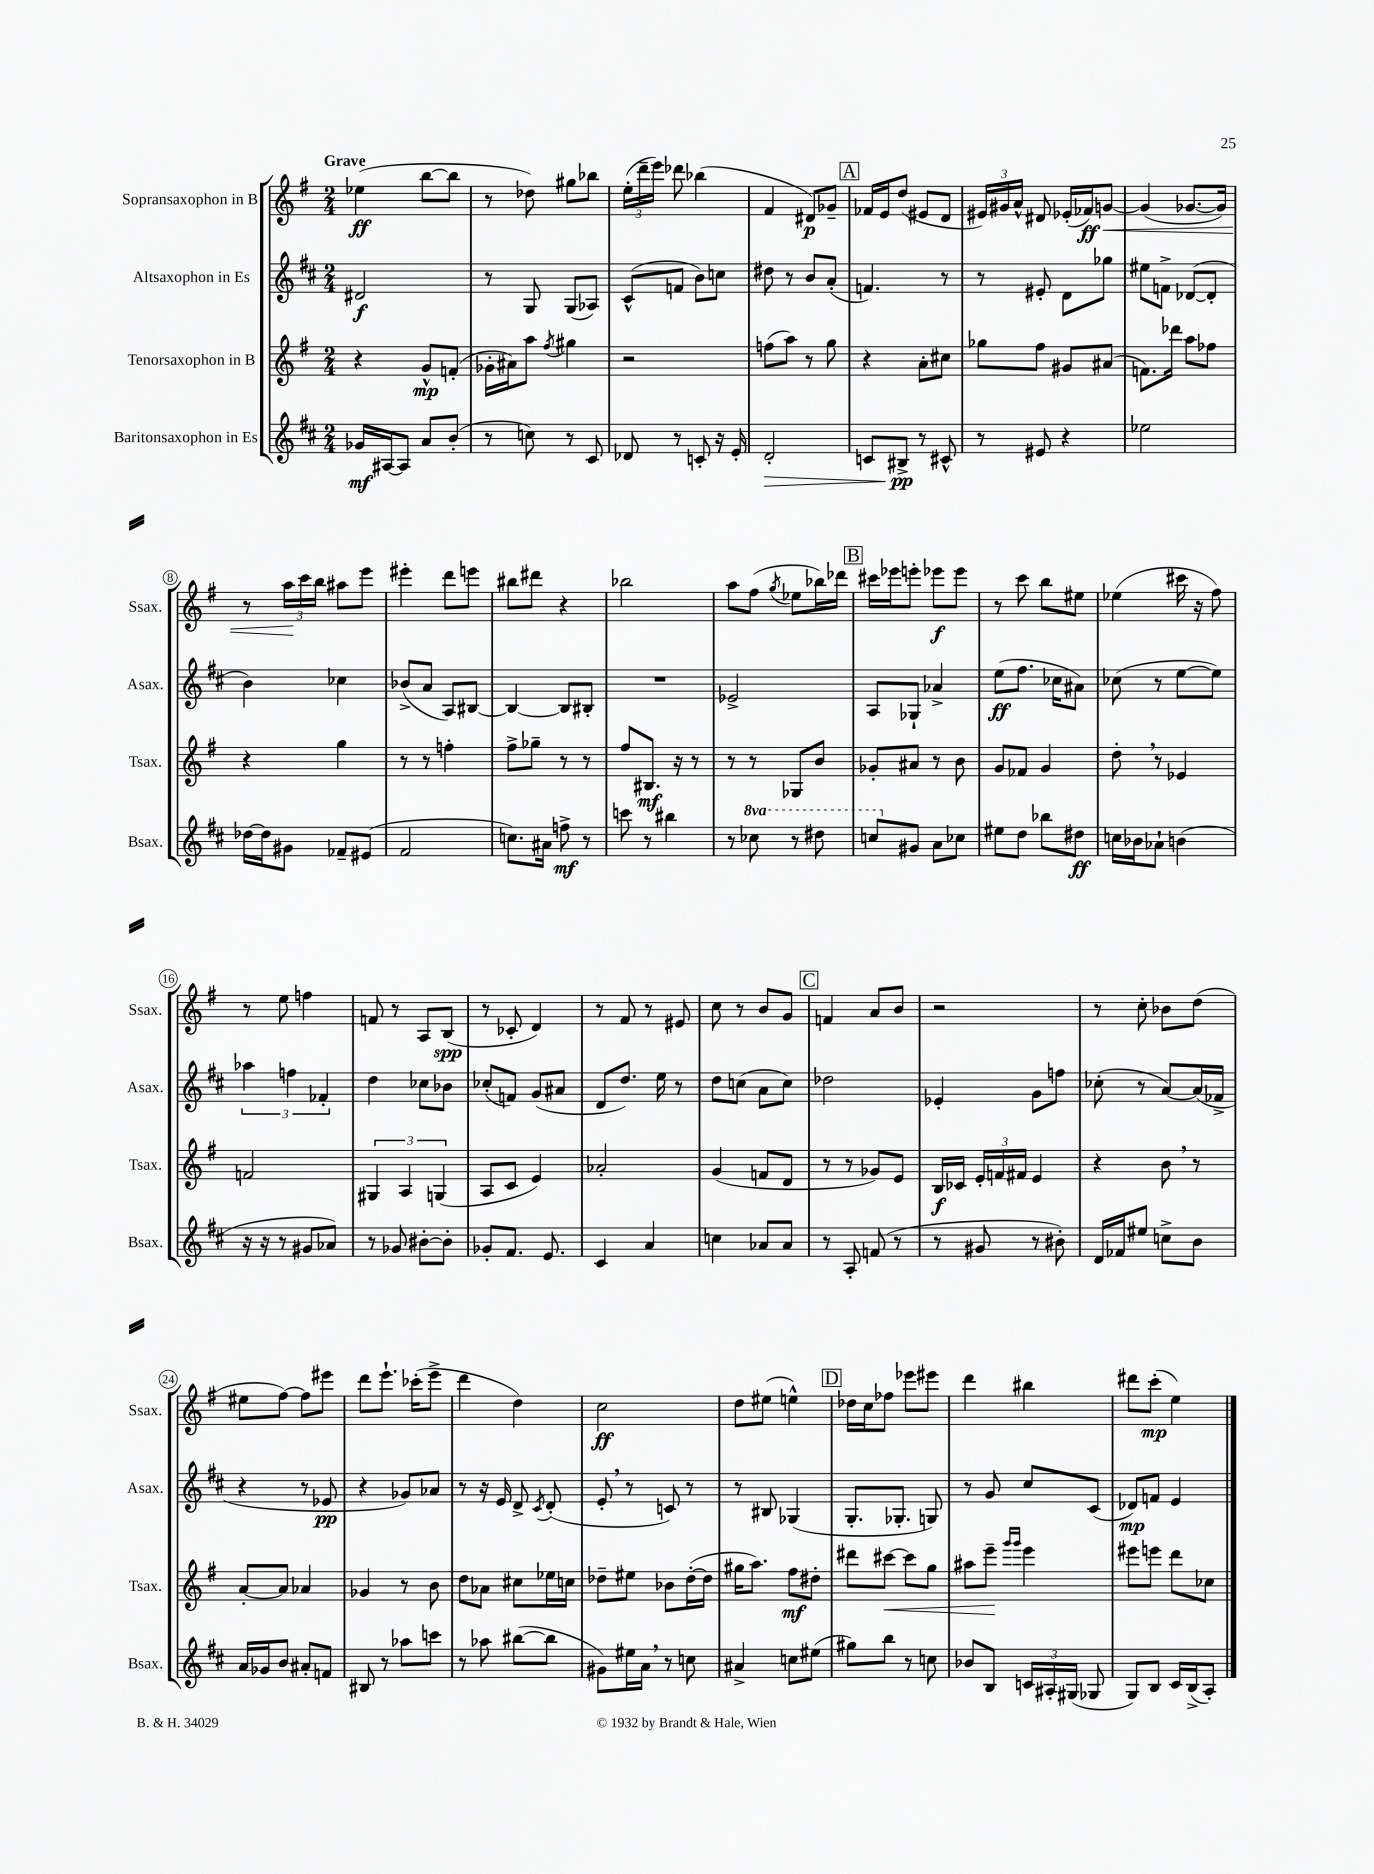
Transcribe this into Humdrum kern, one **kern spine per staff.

**kern	**kern	**kern	**kern
*staff4	*staff3	*staff2	*staff1
*clefG2	*clefG2	*clefG2	*clefG2
*k[f#c#]	*k[f#]	*k[f#c#]	*k[f#]
*M2/4	*M2/4	*M2/4	*M2/4
16g-	4r	2d#	(4ee-
[16A#	.	.	.
8A#]	.	.	.
8a	8g^^	.	[8bb
(8b'	(8f'	.	8bb]
=	=	=	=
8r	16g-'	8r	8r
.	16a#)	.	.
8cc)	8aa	8G	8dd-)
.	8qff#	.	.
8r	4gg#	(8G	8gg#
8c#	.	8A-)	8bb-
=	=	=	=
8d-	2r	(8c#^^	(24ee'
.	.	.	24ddd~
.	.	.	24eee)
8r	.	8f	8ddd-
8c'	.	8b)	(4bb-
16r	.	8cc	.
16e'	.	.	.
=	=	=	=
2d'	(8ff	8dd#	4f#
.	8aa)	8r	.
.	8r	8b	8d#)
.	8gg	(8a'	8g-~
=	=	=	=
8c	4r	4.f)	16f-
.	.	.	16e
8B#^	.	.	(8dd
8r	8a'	.	8e#
8c#^^	8cc#	8r	8d
=	=	=	=
8r	8gg-	8r	24e#)
.	.	.	24g#
.	.	.	24a^^
8e#	8ff#	8e#'	8d#
4r	8g#	8d	(16e-'
.	.	.	16f-)
.	(8a#	8gg-	[8g
=	=	=	=
2ee-	8.f)	8ee#	(4g]
.	.	8f^	.
.	16ddd-	.	.
.	8aa	([8d-	[8.g-
.	8ff-	8d-']	.
.	.	.	16g-])
=	=	=	=
[16dd-	4r	4b)	8r
16dd-]	.	.	.
8g#	.	.	24aa
.	.	.	24ccc
.	.	.	24bb
8f-~	4gg	4cc-	8aa#
(8e#	.	.	8eee
=	=	=	=
2f#	8r	(8b-^	4eee#'
.	8r	8a	.
.	4ff'	8A)	8ddd
.	.	[8B#	8eee
=	=	=	=
8.cc)	8ff#^	4B#_	8bb#
.	8gg-~	.	8ddd#
16a#	.	.	.
8ff^	8r	8B#]	4r
8r	8r	8B#'	.
=	=	=	=
8ccc	8ff#	2r	2bb-
8r	8.B#	.	.
4bb#	.	.	.
.	16r	.	.
.	8r	.	.
=	=	=	=
8r	8r	2e-^	8aa
8ccc-	8r	.	(8ff#
.	.	.	8qgg
8r	8G-	.	8ee-
8ddd#	8b	.	16bb-)
.	.	.	16ddd-
=	=	=	=
8ccc	8g-'	8A	16ccc#
.	.	.	16eee-
8g#	8a#	8G-`	8eee'
8a	8r	4a-^	8eee-
8cc-	8b	.	8eee-
=	=	=	=
8ee#	8g	(8ee	8r
8dd	8f-	8.ff#	8ccc
8bb-	4g	.	8bb
.	.	16cc-	.
8dd#	.	8a#)	8ee#
=	=	=	=
16cc	8dd'	(8cc-	(4ee-
16b-	.	.	.
8a-`	8r	8r	.
(4b	4e-	[8ee	16ccc#
.	.	.	16r
.	.	8ee])	8ff#)
=	=	=	=
16r	2f	6aa-	8r
16r	.	.	.
8r	.	.	8ee
.	.	6ff	.
8g#	.	.	4ff
.	.	6f-'	.
8a-)	.	.	.
=	=	=	=
8r	6G#	4dd	8f
8g-	.	.	8r
.	6A	.	.
[8b#'	.	8cc-	8A
.	(6G	.	.
8b#']	.	8b-	(8B
=	=	=	=
8g-'	8A	(8cc-'	8r
8.f#	8c	8f)	8c-'
.	4e)	(8g	4d)
8.e	.	.	.
.	.	8a#	.
=	=	=	=
4c#	2a-'	8d	8r
.	.	8.dd)	8f#
4a	.	.	8r
.	.	16ee	.
.	.	8r	8e#
=	=	=	=
4cc	(4g	8dd	8cc
.	.	(8cc	8r
8a-	8f	8a	8b
8a-	8d	8cc)	8g
=	=	=	=
8r	8r	2dd-	4f
8A'	8r	.	.
(8f	8g-)	.	8a
8r	8e	.	8b
=	=	=	=
8r	16B	4e-'	2r
.	16c-	.	.
8g#	24e'	.	.
.	24f	.	.
.	24f#	.	.
8r	4e	8g	.
8b#')	.	8ff	.
=	=	=	=
16d	4r	(8cc-'	8r
16f-	.	.	.
8ee#	.	8r	8cc'
8cc^	8b	[8a)	8b-
8b	8r	(16a]	(8dd
.	.	16f-^	.
=	=	=	=
16a	[8a'	4r	8ee#
16g-	.	.	.
8b	8a]	.	[8ff#)
8a#'	4a-	8r	8ff#]
8f	.	8e-	8eee#
=	=	=	=
8B#	4g-	4r	8ddd
8r	.	.	8.eee`
8aa-	8r	8g-)	.
.	.	.	(16ccc-'
8ccc	8b	8a-	8eee^
=	=	=	=
8r	8dd	8r	4ddd
8aa-	8a-	16r	.
.	.	16e	.
([8bb#	8cc#	8d^	4dd)
.	.	8qc#	.
8bb#]	16ee-	(8d'	.
.	16cc	.	.
=	=	=	=
8g#)	8dd-~	8e'	2cc
16ee#	8ee#	8r	.
16a	.	.	.
8r	8b-	8c)	.
8cc	([16dd-'	8r	.
.	16dd-]	.	.
=	=	=	=
4a#^	16gg#	8r	8dd
.	8.aa)	.	.
.	.	8B#	(8ee#
8cc	8ff#	(4G-	4ee^^)
(8ee#	8dd#'	.	.
=	=	=	=
8gg#)	8ddd#	8.G'	16dd-
.	.	.	16cc
8bb	[8ccc#	.	8ff-
.	.	8.G-'	.
8r	8ccc#]	.	8eee-
8cc	8gg	8G)	8eee#
=	=	=	=
8b-	8aa#	8r	4ddd
8B	8eee~	8g	.
.	16qqggg	.	.
.	16qqggg	.	.
24c	4eee	8cc#	4bb#
24A#'	.	.	.
(24G#	.	.	.
8G-	.	(8c#	.
=	=	=	=
8G)	8eee#	8d-)	8ddd#
8B	8eee	8f	(8ccc'
16c#	8ddd	4e	4ee)
(16B^	.	.	.
8A')	8cc-	.	.
==	==	==	==
*-	*-	*-	*-
